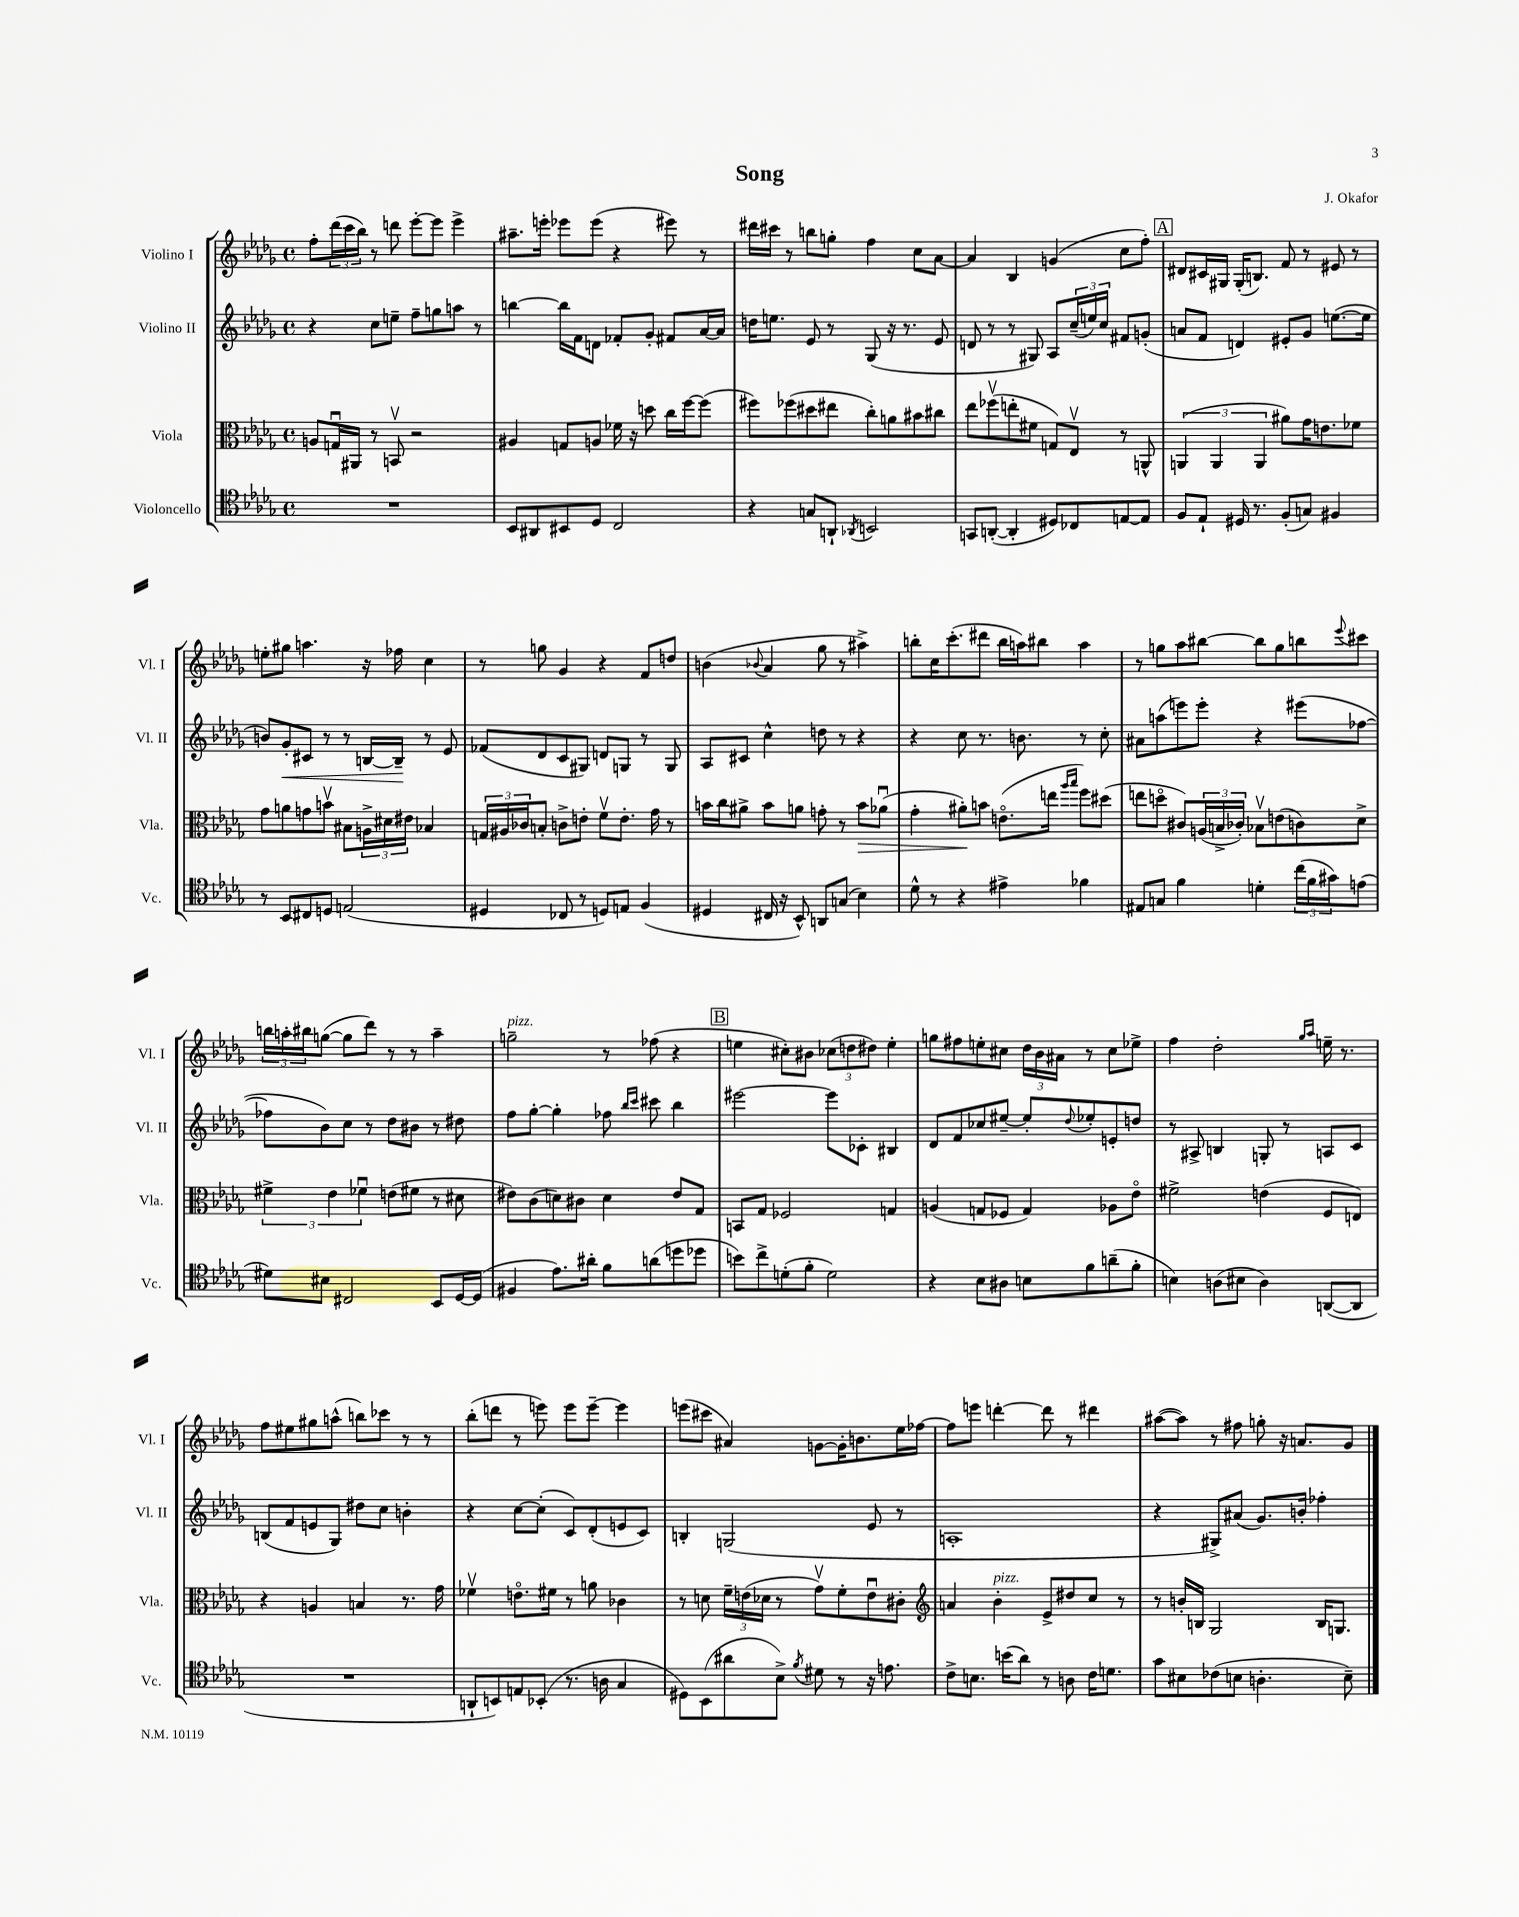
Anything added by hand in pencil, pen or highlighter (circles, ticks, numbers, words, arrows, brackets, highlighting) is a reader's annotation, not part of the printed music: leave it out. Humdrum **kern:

**kern	**kern	**kern	**kern
*staff4	*staff3	*staff2	*staff1
*clefC4	*clefC3	*clefG2	*clefG2
*k[b-e-a-d-g-]	*k[b-e-a-d-g-]	*k[b-e-a-d-g-]	*k[b-e-a-d-g-]
*M4/4	*M4/4	*M4/4	*M4/4
*met(c)	*met(c)	*met(c)	*met(c)
1r	8A	4r	8ff'
.	16Gu	.	(24ddd-
.	.	.	24ccc
.	16AA#	.	.
.	.	.	24bb-)
.	8r	8cc	8r
.	8BBv	8ee~	8ddd
.	2r	8ff~	[8eee-'
.	.	8gg	8eee-]
.	.	8aa	4eee-^
.	.	8r	.
=	=	=	=
8BB-	4A#	[4bb	8.aa#~
8AA#	.	.	.
.	.	.	16eee'
8BB#	8G	16bb]	8eee-
.	.	16f	.
8D-	8A	8d	(8eee-
2C	16f-	8f-'	4r
.	16r	.	.
.	8dd	8g-'	.
.	16cc	8f#	8eee#)
.	[16ff	.	.
.	(8ff]	[16a-	8r
.	.	16a-]	.
=	=	=	=
4r	8ff#)	16dd	16ddd#
.	.	8.ee	16ccc#
.	(8ff-	.	8r
8G	8dd#	8e-	8bb
8AA`	8ee#	8r	8gg'
8qAA-	.	.	.
2BB	8cc')	(8G-	4ff
.	8a	16r	.
.	.	8.r	.
.	8b#	.	8cc
.	8cc#	8e-	[8a-
=	=	=	=
8GG	8ee-	8d	4a-]
([8AA'	(8ff-v	8r	.
4AA']	8ee'	8r	4B-
.	8f#	8G#)	.
8D#)	8G)	8A-	(4g
8C-	8E-v	(24cc~	.
.	.	24ee)	.
.	.	24cc	.
[8E	8r	8f#	8cc
8E]	8AA^^	(8g'	8ff')
=	=	=	=
8F	(6AA	8a	8d#
8E-`	.	8f	16c#
.	6AA	.	.
.	.	.	16G#
16D#	.	4d)	(16G#'
8.r	.	.	8.B)
.	6AA	.	.
(8F'	8a#)	8e#'	8f
8G)	16g-	8g-	8r
.	8.e	.	.
4F#	.	([8.ee	8e#
.	8f-	.	8r
.	.	16ee]	.
=	=	=	=
8r	8g-	8b)	8ee'
8BB-	8a	8g-'	8gg#
8C#	8g	8c#	4.aa
8D	8bv	8r	.
(2E	8B#	8r	.
.	24A^	[16B	16r
.	24d#	.	.
.	.	16B~]	16ff-
.	24e#	.	.
.	4B-	8r	4cc
.	.	8e-	.
=	=	=	=
4D#	24G	(8f-	8r
.	24A#	.	.
.	24c-	.	.
.	8B'	8d-	8gg
8C-	8c^	8c	4g-
8r	8e'	8G#)	.
8D)	8fv	8d	4r
8E	8.e'	8G	.
(4F	.	8r	8f
.	16g-	.	.
.	8r	8G	8dd
=	=	=	=
4D#	16b	8A-	(4b
.	16cc	.	.
.	8a#^	8c#	.
.	.	.	8qqb-
16C#	8b	4cc^^	4a-
16r	.	.	.
8BB-^^)	8a	.	.
8AA	8g'	8dd	8gg-
(8G	8r	8r	8r
4B-)	8b	4r	4aa#^)
.	(8a-u	.	.
=	=	=	=
8d-^^	4g-'	4r	8bb'
8r	.	.	16cc
.	.	.	(8.ccc'
4r	8a#')	8cc	.
.	8b	8.r	8ddd#
4e#^	(8.eo	.	16bb
.	.	8.b	16aa)
.	.	.	8bb#
.	16ee	.	.
.	16qqaa-	.	.
.	16qqbb-	.	.
4f-	8ff)	8r	4aa
.	(8dd#	8cc'	.
=	=	=	=
8E#	8ee	8a#	8r
8G	8ddo	(8aa	8gg
4f	8c#)	8eee)	8aa-
.	(24A	8eee'	[8bb#
.	24B^	.	.
.	24c-')	.	.
4d'	8B-v	4r	8bb#]
.	(8e	.	8gg
(24cc	8c)	(8eee#	8bb
24f	.	.	.
24g#)	.	.	.
.	.	.	8qqeee-
(8e	8d-^	[8ff-	8ccc#
=	=	=	=
8d#)	6f#^	8ff-]	24bb
.	.	.	24aa'
.	.	.	24bb#
8B#	.	8b-)	([8gg
.	6e-	.	.
2C#	.	8cc	8gg]
.	6f-u	.	.
.	.	8r	8ddd-)
.	(8e	8dd-	8r
.	8f#	8b#	8r
8BB-	8r	8r	4aa~
[16D-	8d#	8dd#	.
(16D-]	.	.	.
=	=	=	=
4F#	8e#)	8ff	2gg~
.	(8c	[8gg-'	.
8.e-)	8d)	4gg-']	.
.	8c#	.	.
16a#'	.	.	.
8f	4d	8ff-	8r
.	.	16qqbb-	.
.	.	16qqccc	.
(8a	.	8ccc#	(8ff-
8dd	8e#	4bb-	4r
8dd-	8G-	.	.
=	=	=	=
8b)	8BB	[2eee#	4ee
8cc^	8G-	.	.
(8d'	2F-	.	8cc#')
8f'	.	.	8b#
2d)	.	8eee#]	(12cc-
.	.	.	12dd
.	.	8c-'	.
.	.	.	12dd#)
.	4G	4B#	4ee'
=	=	=	=
4r	(4A	8d-	8gg
.	.	8f	8ff#
8B-	8G	8cc-	8ee'
8A#	8F-	[8ee#~	8cc#
8B	4G)	8ee#']	24dd-
.	.	.	24b-
.	.	.	24a#
.	.	8qqdd-	.
8f	.	8ee-'	8r
(8a~	8A-	8e'	8cc#
8f'	8e-o	8dd	8ee-^
=	=	=	=
4B)	2f#^	8r	4ff
.	.	8A#^	.
(8A	.	4B	2dd-'
8B#	.	.	.
4A)	(4e	8G'	.
.	.	8r	.
.	.	.	16qqgg-
.	.	.	16qqaa-
([8AA	8F	8A	16ee~
.	.	.	8.r
8AA]	8E)	8c	.
=	=	=	=
1r	4r	(8B	8ff
.	.	8f	8ee#
.	4A	8e	8gg#
.	.	8G-)	(8aa^^
.	4B	8dd#	8bb)
.	.	8cc	8ccc-
.	8.r	4b'	8r
.	.	.	8r
.	16g-	.	.
=	=	=	=
8AA`	4f-v	4r	(8bb-'
8BB)	.	.	8ddd
8E	8.eo	[8cc	8r
(8BB-'	.	(8cc']	8eee)
.	16f#	.	.
8.r	8r	8c)	8eee
.	8a	(8d-'	[8eee~
16A	.	.	.
4G-	4c-	8e	4eee]
.	.	8c)	.
=	=	=	=
8D#)	8r	4B'	(8eee
(8BB-	8d	.	8ccc#
8a#	24f~	(2G	4a#)
.	(24e	.	.
.	24d-	.	.
8B-^)	8r	.	.
8qf	.	.	.
8d#	8g-v)	.	[8g
8r	8f'	.	16g']
.	.	.	8.b
16r	8eu	8e-	.
8.e	.	.	.
.	8c#'	8r	16ee-
.	.	.	[16ff-
=	=	=	=
*	*clefG2	*	*
8c^	4a	1A'	8ff-]
8.B	.	.	8eee
.	4b-'	.	[4ddd'
(16b	.	.	.
8a-)	.	.	.
8r	8e-^	.	8ddd]
8A	8dd#	.	8r
16c	8cc	.	4ddd#
8.d	.	.	.
.	8r	.	.
=	=	=	=
8g-	8r	4r	([8aa#
8B#	16b'	.	8aa#])
.	16B	.	.
(8c-	2G-	8G#^)	8r
8B	.	(8a#	8ff#
4.A'	.	8.g-)	8gg'
.	.	.	16r
.	.	16b'	8.a
.	16B	4ff-'	.
.	8.G	.	.
8B~)	.	.	8g-
==	==	==	==
*-	*-	*-	*-
